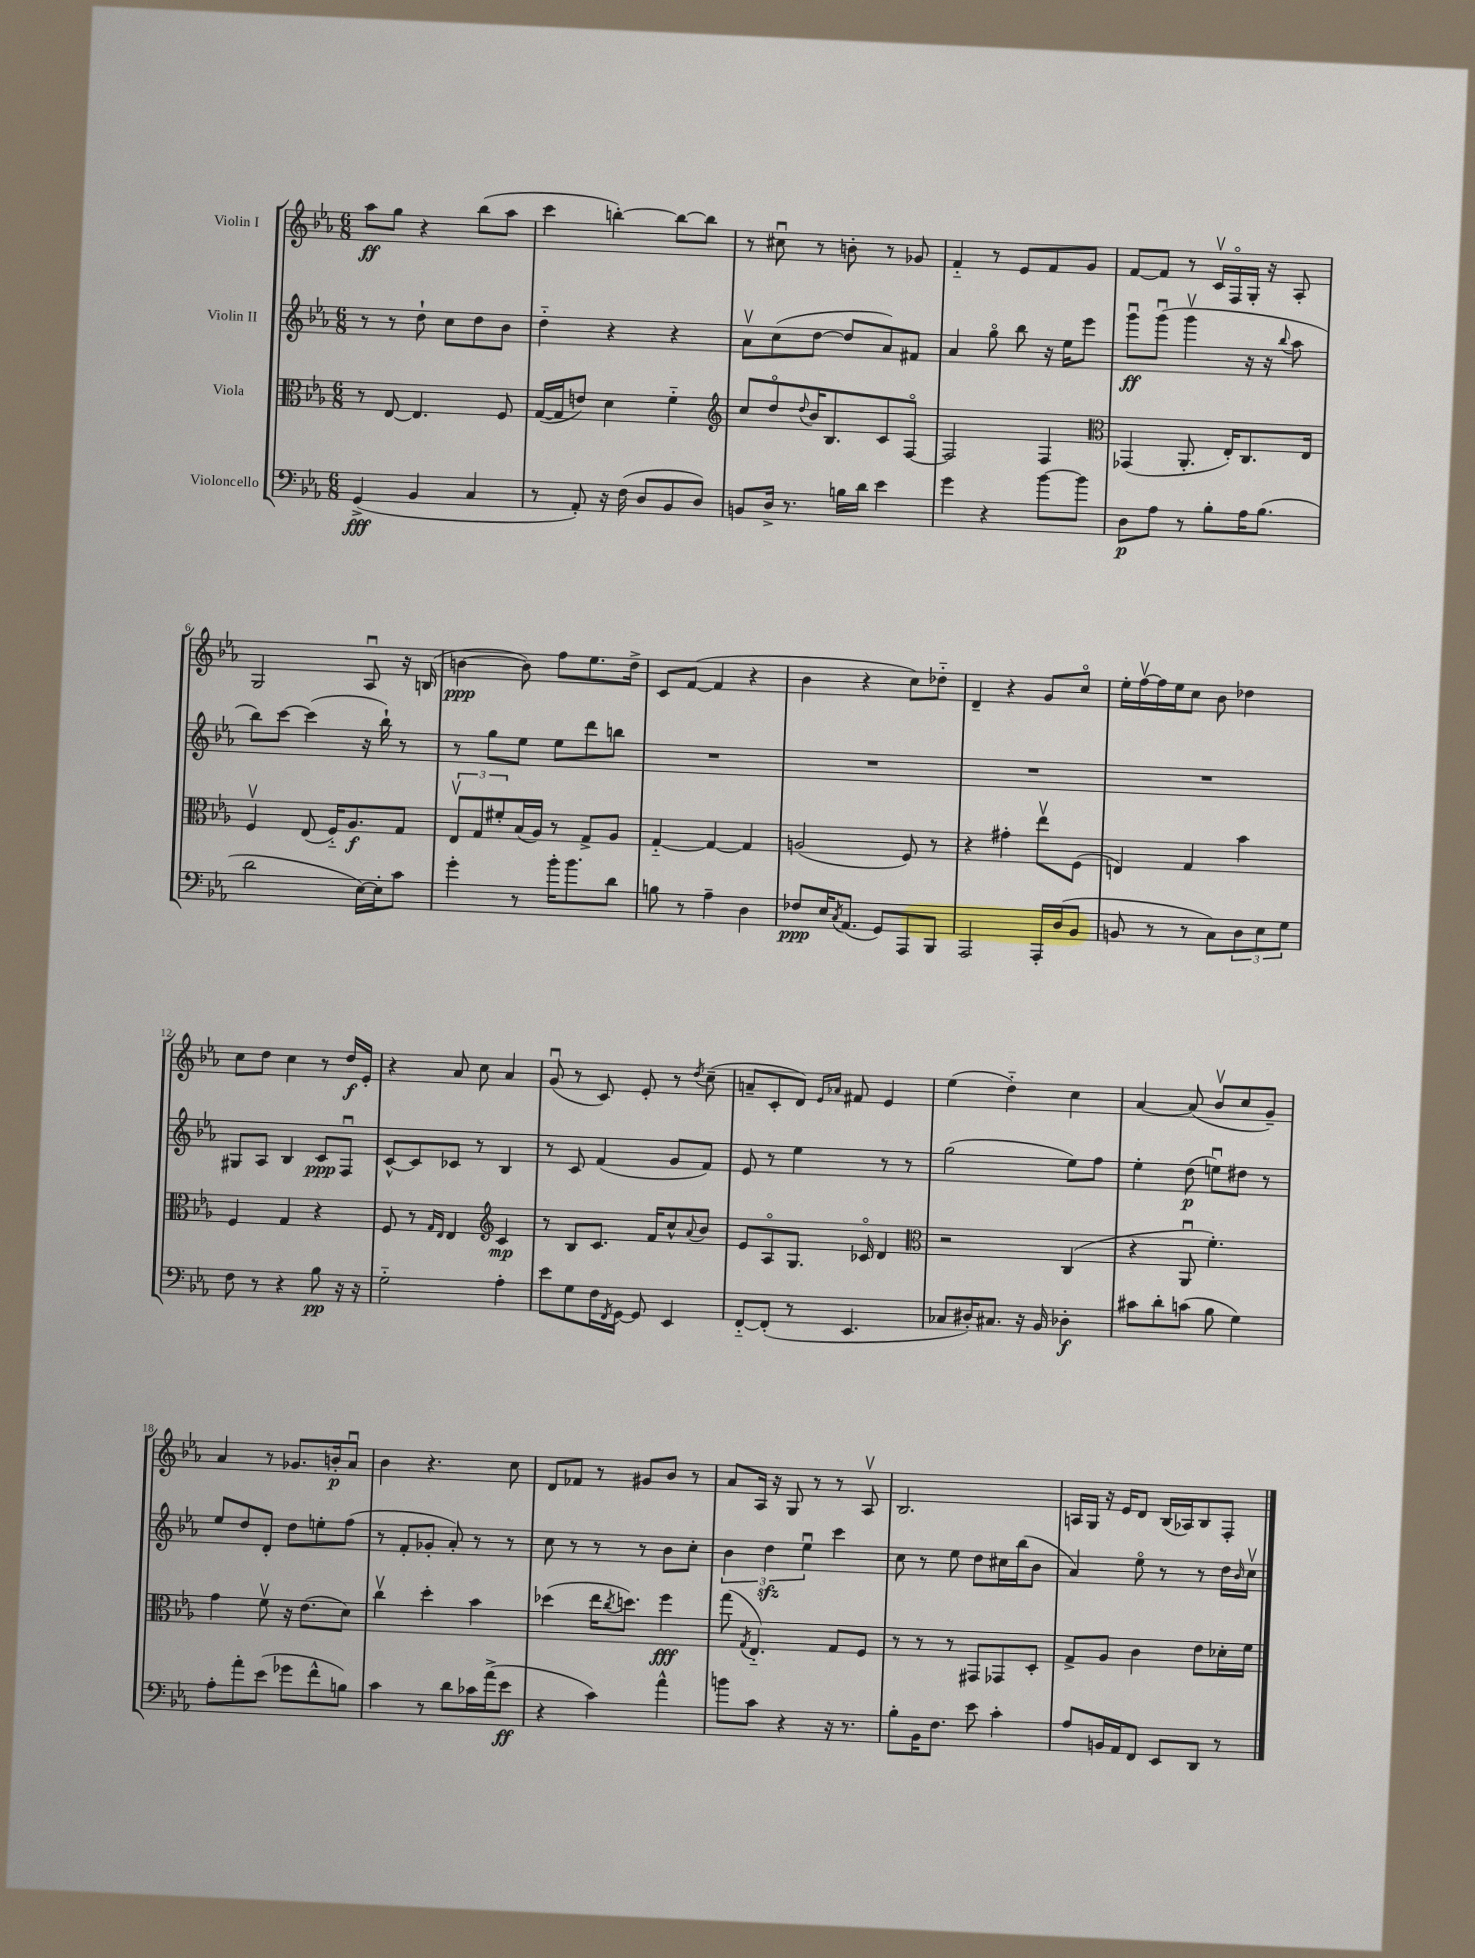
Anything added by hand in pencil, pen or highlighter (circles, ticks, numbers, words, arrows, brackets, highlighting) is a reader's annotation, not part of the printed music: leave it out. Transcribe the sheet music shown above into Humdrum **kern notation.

**kern	**dynam	**kern	**dynam	**kern	**dynam	**kern	**dynam
*part4	*part4	*part3	*part3	*part2	*part2	*part1	*part1
*staff4	*staff4	*staff3	*staff3	*staff2	*staff2	*staff1	*staff1
*I"Violoncello	*	*I"Viola	*	*I"Violin II	*	*I"Violin I	*
*clefF4	*	*clefC3	*	*clefG2	*	*clefG2	*
*k[b-e-a-]	*	*k[b-e-a-]	*	*k[b-e-a-]	*	*k[b-e-a-]	*
*M6/8	*	*M6/8	*	*M6/8	*	*M6/8	*
=1	=1	=1	=1	=1	=1	=1	=1
(4GG^/	fff	8r	.	8r	.	8aa-\L	ff
.	.	[8E-/	.	8r	.	8gg\J	.
4BB-/	.	4.E-/]	.	8dd`\	.	4r	.
.	.	.	.	8cc\L	.	.	.
4C/	.	.	.	8dd\	.	(8bb-\L	.
.	.	8F/	.	8b-\J	.	8aa-\J	.
=2	=2	=2	=2	=2	=2	=2	=2
8r	.	([16G/LL	.	4dd\	.	4ccc\	.
.	.	16G/J]	.	.	.	.	.
8AA-'/)	.	8en/J)	.	.	.	.	.
16r	.	4d\	.	4r	.	[4bbn'\)	.
(16F\	.	.	.	.	.	.	.
8D/L	.	.	.	.	.	.	.
8BB-/	.	4f\	.	4r	.	8bb\L_	.
8D/J)	.	.	.	.	.	8bb\J]	.
=3	=3	=3	=3	=3	=3	=3	=3
*	*	*clefG2	*	*	*	*	*
8BBn/L	.	8cc/L	.	8a-v\L	.	8r	.
16D^/Jk	.	8dd/	.	(8cc\	.	8cc#Xu\	.
8.r	.	.	.	.	.	.	.
.	.	8qqdd/	.	.	.	.	.
.	.	16b-/K	.	[8dd\J	.	8r	.
.	.	8.B-/	.	.	.	.	.
16Bn\LL	.	.	.	8dd/L]	.	8bn'\	.
16d\JJ	.	.	.	.	.	.	.
4e-\	.	8c/	.	8a-/)	.	8r	.
.	.	[8F/J	.	8f#X/J	.	8g-X/	.
=4	=4	=4	=4	=4	=4	=4	=4
4g\	.	2F/]	.	4a-/	.	4f/	.
4r	.	.	.	8gg\	.	8r	.
.	.	.	.	8bb-\	.	8e-/L	.
[8b-\L	.	4F/	.	16r	.	8f/	.
.	.	.	.	16ee-\KL	.	.	.
8b-\J]	.	.	.	8eee-\J	.	8g/J	.
=5	=5	=5	=5	=5	=5	=5	=5
*	*	*clefC3	*	*	*	*	*
8D\L	p	(4GG-X/	.	8gggu\L	ff	[8f/L	.
8A-\J	.	.	.	(8gggu\J	.	8f/J]	.
8r	.	8.AA-'/	.	4gggv\	.	8r	.
8B-'\L	.	.	.	.	.	16cv/LL	.
.	.	16E-'/KL)	.	.	.	16F/	.
16A-\K	.	8.C/	.	16r	.	16G'/JJ	.
(8.B-\J	.	.	.	16r	.	16r	.
.	.	.	.	8qqbb-/	.	.	.
.	.	.	.	8aa-\	.	8A-'/	.
.	.	16E-/Jk	.	.	.	.	.
!!LO:LB:g=z
=6	=6	=6	=6	=6	=6	=6	=6
2d\	.	4Fv/	.	8bb-\L)	.	2G/	.
.	.	.	.	[8ccc\J	.	.	.
.	.	(8E-/	.	(4ccc\]	.	.	.
.	.	16F/KL)	.	.	.	.	.
.	.	8.A-/	f	.	.	.	.
[16E-\LL)	.	.	.	16r	.	8A-u/	.
16E-'\J]	.	.	.	16bb-`\)	.	.	.
8c\J	.	8G/J	.	8r	.	16r	.
.	.	.	.	.	.	(16Bn/	.
=7	=7	=7	=7	=7	=7	=7	=7
4g'\	.	12E-v/L	.	8r	.	[4bn\	ppp
.	.	12G/	.	.	.	.	.
.	.	.	.	8gg\L	.	.	.
.	.	12f#X'/	.	.	.	.	.
8r	.	(16B-/L	.	8ee-\J	.	8b\])	.
.	.	16A-/JJ)	.	.	.	.	.
16b-'\KL	.	8r	.	8ee-\L	.	8ff\L	.
8.b-\	.	.	.	.	.	.	.
.	.	8G^/L	.	8ddd\	.	8.ee-\	.
8d\J	.	8A-/J	.	8bbn\J	.	.	.
.	.	.	.	.	.	16dd^\Jk	.
=8	=8	=8	=8	=8	=8	=8	=8
8Bn\	.	[4G/	.	2.r	.	8c/L	.
8r	.	.	.	.	.	([8f/J	.
4A-~\	.	4G/_	.	.	.	4f/]	.
4D\	.	4G/]	.	.	.	4r	.
=9	=9	=9	=9	=9	=9	=9	=9
8F-X/L	ppp	(2An/	.	2.r	.	4b-\	.
16E-/K	.	.	.	.	.	.	.
8qC/	.	.	.	.	.	.	.
(8.AA-/J	.	.	.	.	.	.	.
.	.	.	.	.	.	4r	.
8GG/L)	.	.	.	.	.	.	.
8AAA-/	.	8F/)	.	.	.	8cc\L)	.
8BBB-/J	.	8r	.	.	.	8dd-X\J	.
=10	=10	=10	=10	=10	=10	=10	=10
2AAA-/	.	4r	.	2.r	.	4d~/	.
.	.	4g#X'\	.	.	.	4r	.
16AAA-'/LL	.	8ee-v\L	.	.	.	8g/L	.
(16D/J	.	.	.	.	.	.	.
8BB-/J	.	(8F\J	.	.	.	8cc/J	.
=11	=11	=11	=11	=11	=11	=11	=11
8BBn/	.	4En/)	.	2.r	.	16ee-'\LL	.
.	.	.	.	.	.	[16ffv\	.
8r	.	.	.	.	.	16ff\]	.
.	.	.	.	.	.	16ee-\J	.
8r	.	4G/	.	.	.	8cc\J	.
8C\L)	.	.	.	.	.	8b-\	.
12D\	.	4b-\	.	.	.	4dd-X\	.
12E-\	.	.	.	.	.	.	.
12G\J	.	.	.	.	.	.	.
!!LO:LB:g=z
=12	=12	=12	=12	=12	=12	=12	=12
8F\	.	4F/	.	8G#X/L	.	8cc\L	.
8r	.	.	.	8A-/J	.	8dd\J	.
4r	.	4G/	.	4B-/	.	4cc\	.
8B-\	pp	4r	.	8c/L	ppp	8r	.
16r	.	.	.	8Fu/J	.	16dd/LL	f
16r	.	.	.	.	.	16e-'/JJ	.
=13	=13	=13	=13	=13	=13	=13	=13
2G\	.	8F/	.	[8c^^/L	.	4r	.
.	.	8r	.	8c/]	.	.	.
.	.	16qqG/LL	.	.	.	.	.
.	.	16qqE-/JJ	.	.	.	.	.
.	.	4E-/	.	8c-X/J	.	8a-/	.
.	.	.	.	8r	.	8cc\	.
*	*	*clefG2	*	*	*	*	*
4A-'\	.	4c/	mp	4B-/	.	4a-/	.
=14	=14	=14	=14	=14	=14	=14	=14
8e-\L	.	8r	.	8r	.	(8gu/	.
8G\	.	8B-/L	.	8c/	.	8r	.
16F\L	.	8.c/J	.	(4f/	.	8c/)	.
8qFF/	.	.	.	.	.	.	.
[16GG\JJ	.	.	.	.	.	.	.
8GG/]	.	.	.	.	.	8e-'/	.
.	.	16f/KL	.	.	.	.	.
4EE-/	.	8cc^^/	.	8g/L	.	8r	.
.	.	8qqa-/	.	.	.	8qdd/	.
.	.	8b-/J	.	8f/J)	.	(8cc~\	.
=15	=15	=15	=15	=15	=15	=15	=15
[8FF/L	.	8e-/L	.	8e-/	.	8an~/L	.
(8FF'/J]	.	8A-/	.	8r	.	8c'/	.
8r	.	8.G/J	.	4ee-\	.	8d/J)	.
.	.	.	.	.	.	16qqe-/LL	.
.	.	.	.	.	.	16qqa-X/JJ	.
4.EE-/	.	.	.	.	.	8f#X/	.
.	.	16c-X/	.	.	.	.	.
.	.	4d/	.	8r	.	4e-/	.
.	.	.	.	8r	.	.	.
=16	=16	=16	=16	=16	=16	=16	=16
*	*	*clefC3	*	*	*	*	*
8C-X/L	.	2r	.	(2gg\	.	(4ee-\	.
16D#X'/K)	.	.	.	.	.	.	.
8.C#X/J	.	.	.	.	.	.	.
.	.	.	.	.	.	4dd\)	.
16r	.	.	.	.	.	.	.
16BB-/	.	.	.	.	.	.	.
4D-X'\	f	(4C/	.	8ee-\L)	.	4cc\	.
.	.	.	.	8ff\J	.	.	.
=17	=17	=17	=17	=17	=17	=17	=17
8c#X\L	.	4r	.	4ee-'\	.	[4a-/	.
8d'\	.	.	.	.	.	.	.
(8cn\J	.	8AA-u/	.	(8dd\	p	(8a-/]	.
8B-\	.	4.f'\)	.	8eenu\L)	.	8b-v/L	.
4G\)	.	.	.	8dd#X\J	.	8cc/	.
.	.	.	.	8r	.	8g~/J)	.
!!LO:LB:g=z
=18	=18	=18	=18	=18	=18	=18	=18
8A-'\L	.	4g\	.	8ee-/L	.	4a-/	.
8a-'\	.	.	.	8dd/	.	.	.
(8e-\J	.	8fv\	.	8d'/J	.	8r	.
8g-X\L	.	16r	.	8dd\L	.	8.g-X/L	.
.	.	(8.e-\L	.	.	.	.	.
8f^^\	.	.	.	8een'\	.	.	.
.	.	.	.	.	.	16bn'/k	p
8Bn\J)	.	8d\J)	.	(8ff\J	.	8a-u/J	.
=19	=19	=19	=19	=19	=19	=19	=19
4c\	.	4ccv\	.	8r	.	4b-\	.
.	.	.	.	8f'/L	.	.	.
8r	.	4dd'\	.	8g-X'/J	.	4.r	.
8d\L	.	.	.	8a-'/)	.	.	.
16c-X\L	.	4b-\	.	8r	.	.	.
(16a-^\J	.	.	.	.	.	.	.
8e-\J	ff	.	.	8r	.	8cc\	.
=20	=20	=20	=20	=20	=20	=20	=20
4r	.	(4dd-X\	.	8cc\	.	8d/L	.
.	.	.	.	8r	.	8f-X/J	.
4c\)	.	16ee-\KL	.	8r	.	8r	.
.	.	8qcc/	.	.	.	.	.
.	.	8.ddn\J)	.	.	.	.	.
.	.	.	.	8r	.	8g#X/L	.
4a-^^\	.	4ff\	fff	8b-\L	.	8b-/J	.
.	.	.	.	8cc'\J	.	8r	.
=21	=21	=21	=21	=21	=21	=21	=21
8bn\L	.	(8gg\	.	6b-\	.	8a-/L	.
.	.	8qG/	.	.	.	.	.
8c\J	.	4.E-/)	.	.	.	16A-/Jk	.
.	.	.	.	6ddzz\	.	.	.
.	.	.	.	.	.	16r	.
4r	.	.	.	.	.	8G/	.
.	.	.	.	6ee-u\	.	.	.
.	.	.	.	.	.	8r	.
16r	.	8G/L	.	4ccc\	.	8r	.
8.r	.	.	.	.	.	.	.
.	.	8F/J	.	.	.	8A-v/	.
=22	=22	=22	=22	=22	=22	=22	=22
8B-'\L	.	8r	.	8cc\	.	2.B-/	.
16BB-\K	.	8r	.	8r	.	.	.
8.F\J	.	.	.	.	.	.	.
.	.	8r	.	8ee-\	.	.	.
8e-\	.	8GG#X/L	.	8dd\L	.	.	.
4c'\	.	8GG-X/	.	16cc#X\L	.	.	.
.	.	.	.	(16bb-\J	.	.	.
.	.	8D'/J	.	8b-\J	.	.	.
=23	=23	=23	=23	=23	=23	=23	=23
8A-/L	.	8G^/L	.	4a-/)	.	16An/LL	.
.	.	.	.	.	.	16G/JJ	.
16BBn/L	.	8A-/J	.	.	.	16r	.
16AA-/J	.	.	.	.	.	16e-/KL	.
8FF/J	.	4c\	.	8ee-\	.	8d/J	.
8EE-/L	.	.	.	8r	.	(16B-/LL	.
.	.	.	.	.	.	16A-X/J)	.
8DD/J	.	8e-\L	.	8r	.	8B-/	.
8r	.	16d-X'\L	.	16dd\LL	.	8F'/J	.
.	.	.	.	16qqb-/	.	.	.
.	.	16f\JJ	.	16ccv\JJ	.	.	.
==	==	==	==	==	==	==	==
*-	*-	*-	*-	*-	*-	*-	*-
